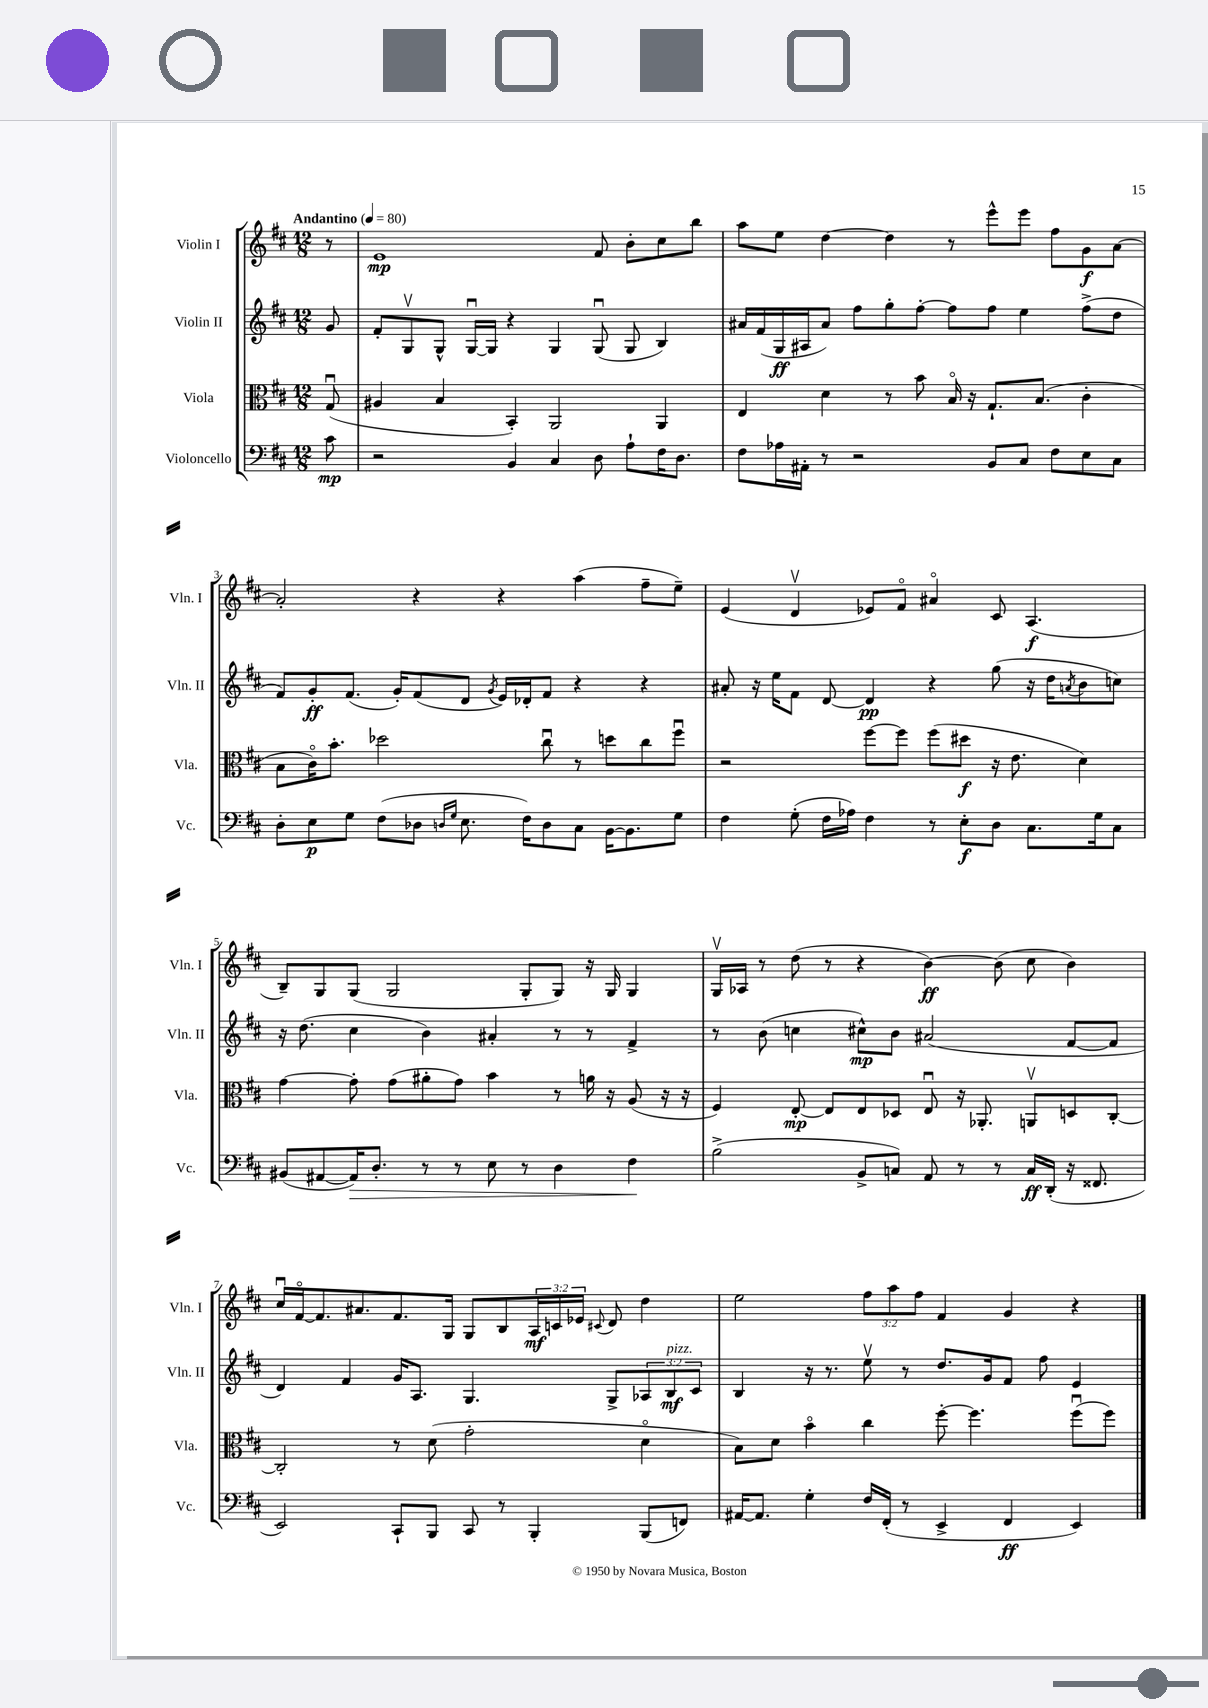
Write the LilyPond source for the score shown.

<<
\new StaffGroup <<
\new Staff = "s0" \with { instrumentName = "Violin I" shortInstrumentName = "Vln. I" } {
    \clef treble \key d \major \numericTimeSignature \time 12/8 \override Staff.TupletNumber.text = #tuplet-number::calc-fraction-text \partial 8 \tempo "Andantino" 4 = 80
    r8 |
    e'1\mp fis'8 b'8-. cis''8 b''8 |
    a''8 e''8 d''4~ d''4 r8 e'''8-^ e'''8 fis''8 g'8\f a'8~ |
    a'2-. r4 r4 a''4( fis''8-- e''8--) |
    e'4( d'4\upbow ees'8) fis'8\flageolet ais'4\flageolet cis'8 a4.\f( |
    b8--) g8 g8( g2 g8-. g8) r16 g16 g4 |
    g16\upbow aes16 r8 d''8( r8 r4 b'4~\ff) b'8( cis''8 b'4) |
    cis''16\downbow fis'16~\flageolet fis'8. ais'8. fis'8. g16 g8 b8 \tuplet 3/2 { a16\mf c'16 ees'16 } \appoggiatura { cis'8 } d'8 d''4 |
    e''2 \tuplet 3/2 { fis''8 a''8 fis''8 } fis'4 g'4 r4 \bar "|." |
}
\new Staff = "s1" \with { instrumentName = "Violin II" shortInstrumentName = "Vln. II" } {
    \clef treble \key d \major \numericTimeSignature \time 12/8 \override Staff.TupletNumber.text = #tuplet-number::calc-fraction-text \partial 8
    g'8 |
    fis'8-. g8\upbow g8-^ g16~\downbow g16 r4 g4 g8\downbow( g8 b4) |
    ais'16 fis'16( g16\ff ais16 ais'8) fis''8 g''8-. fis''8~-. fis''8 fis''8 e''4 fis''8->( d''8 |
    fis'8) g'8-.\ff fis'8.( g'16-.) fis'8( d'8 \acciaccatura { g'8 } e'16) des'16-. fis'8 r4 r4 |
    ais'8-. r16 e''16 fis'8 d'8~ d'4\pp r4 g''8( r16 d''16 \acciaccatura { a'8 } b'8 c''8) |
    r16 d''8.( cis''4 b'4) ais'4-. r8 r8 fis'4-> |
    r8 b'8( c''4 cis''8-^\mp) b'8 ais'2( fis'8~ fis'8 |
    d'4) fis'4 g'16 a8. g4. g8-> \tuplet 3/2 { aes8 b8\mf^\markup { \italic "pizz." } cis'8 } |
    b4 r16 r8. e''8\upbow r8 d''8. g'16 fis'8 fis''8 e'4 \bar "|." |
}
\new Staff = "s2" \with { instrumentName = "Viola" shortInstrumentName = "Vla." } {
    \clef alto \key d \major \numericTimeSignature \time 12/8 \partial 8
    g8\downbow( |
    ais4 b4 b,4-.) a,2 a,4 |
    e4 d'4 r8 b'8 b16\flageolet r16 g8.-! b8.( cis'4-. |
    b8 cis'16\flageolet) b'8.-. des''2 cis''8\downbow r8 d''8 cis''8 fis''8\downbow |
    r2 fis''8~ fis''8 fis''8( dis''8\f r16 e'8. d'4) |
    g'4~ g'8-. g'8( ais'8-. g'8) b'4 r8 a'16 r16 a8( r16 r16 |
    fis4) e8~-.\mp e8 e8 des8 e8\downbow r16 aes,8.-. a,8\upbow d8 cis8~-. |
    cis2-. r8 d'8( g'2-. d'4\flageolet |
    b8) d'8 b'4\flageolet cis''4 fis''8~-. fis''4. fis''8\downbow( fis''8) \bar "|." |
}
\new Staff = "s3" \with { instrumentName = "Violoncello" shortInstrumentName = "Vc." } {
    \clef bass \key d \major \numericTimeSignature \time 12/8 \partial 8
    cis'8\mp |
    r2 b,4 cis4 d8 a8-! fis16 d8. |
    fis8 aes16 ais,16-. r8 r2 b,8 cis8 fis8 e8 cis8 |
    d8-. e8\p g8 fis8( des8 \grace { d16 g16 } e8. fis16) d8 cis8 b,16~ b,8. g8 |
    fis4 g8-.( fis16 aes16) fis4 r8 e8-.\f d8 cis8. g16 cis8 |
    bis,8( ais,8~ ais,16\>) d8.-. r8 r8 e8 r8 d4 fis4\! |
    b2->( b,8-> c8) a,8 r8 r8 c16\ff d,16-.( r16 fisis,8. |
    e,2) cis,8-! b,,8 cis,8 r8 b,,4-. b,,8( f,8) |
    ais,16~ ais,8. g4-. fis16 fis,16-.( r8 e,4-> fis,4\ff e,4) \bar "|." |
}
>>
>>
